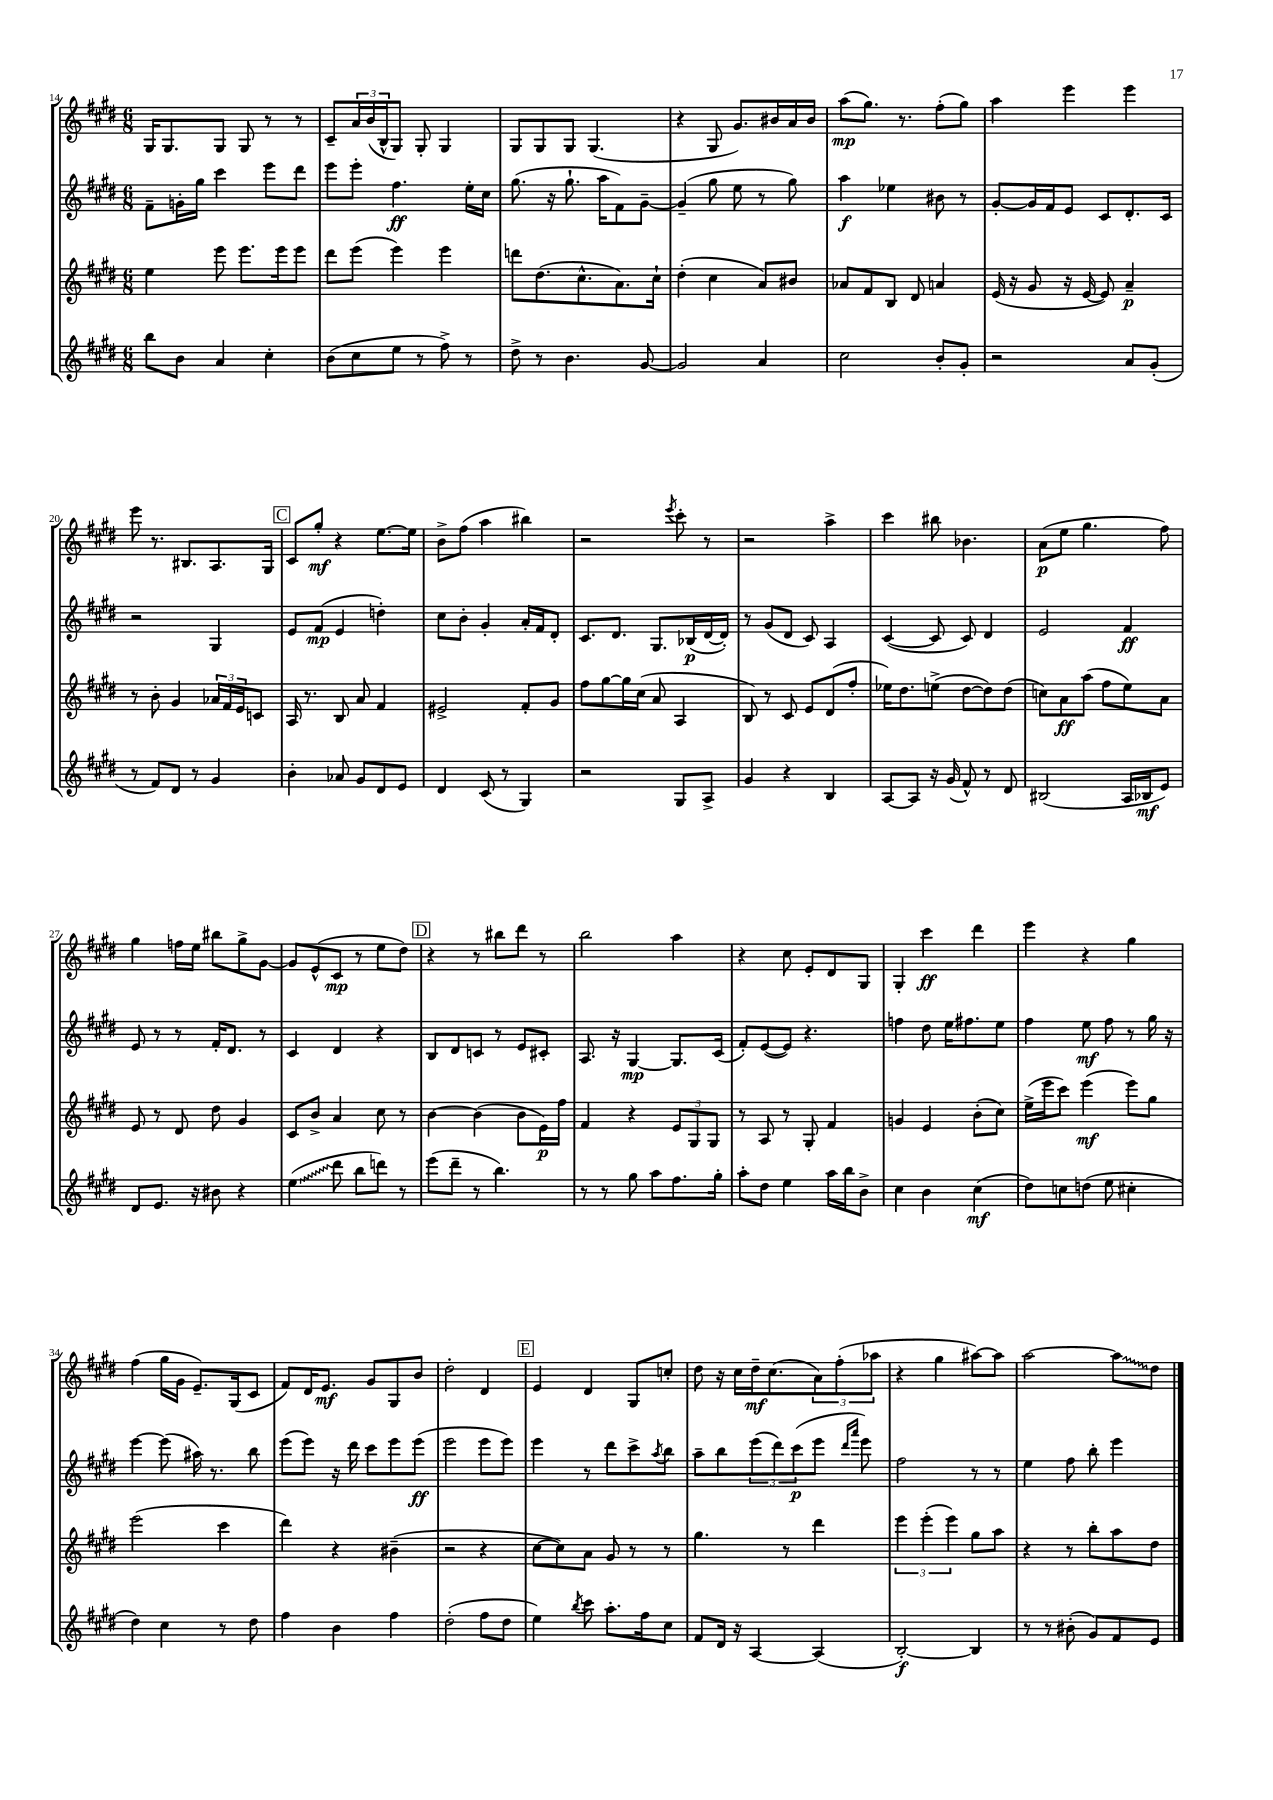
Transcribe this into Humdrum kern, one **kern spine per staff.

**kern	**kern	**kern	**kern
*staff4	*staff3	*staff2	*staff1
*clefG2	*clefG2	*clefG2	*clefG2
*k[f#c#g#d#]	*k[f#c#g#d#]	*k[f#c#g#d#]	*k[f#c#g#d#]
*M6/8	*M6/8	*M6/8	*M6/8
8bb	4ee	8f#~	16G#
.	.	.	8.G#
8b	.	16g'	.
.	.	16gg#	.
4a	8eee	4ccc#	8G#
.	8.eee	.	8G#
4cc#'	.	8eee	8r
.	16eee	.	.
.	8eee	8ddd#	8r
=	=	=	=
(8b	8ddd#	8eee	8c#~
8cc#	(8eee	8eee'	24a
.	.	.	(24b
.	.	.	24B^^
8ee	4eee)	4.ff#	8G#)
8r	.	.	8G#'
8ff#^)	4eee	.	4G#
8r	.	16ee'	.
.	.	16cc#	.
=	=	=	=
8dd#^	8ddd	(8.gg#	8G#
8r	(8.dd#	.	8G#
.	.	16r	.
4.b	.	8.gg#`	8G#
.	8.cc#^^	.	.
.	.	.	(4.G#
.	.	16aa	.
.	8.a)	8f#)	.
[8g#	.	[8g#~	.
.	16cc#`	.	.
=	=	=	=
2g#]	(4dd#'	(4g#~]	4r
.	4cc#	8gg#	8G#
.	.	8ee	8.g#)
4a	8a)	8r	.
.	.	.	16b#
.	8b#	8gg#)	16a
.	.	.	16b#
=	=	=	=
2cc#	8a-	4aa	(8aa
.	8f#	.	8.gg#)
.	8B	4ee-	.
.	.	.	8.r
.	8d#	.	.
8b'	4a	8b#	(8ff#'
8g#'	.	8r	8gg#)
=	=	=	=
2r	(16e	[8g#'	4aa
.	16r	.	.
.	8g#	16g#]	.
.	.	16f#	.
.	16r	8e	4eee
.	[16e	.	.
.	8e])	8c#	.
8a	4a~	8.d#'	4eee
(8g#'	.	.	.
.	.	16c#	.
=	=	=	=
8r	8r	2r	8eee
8f#)	8b'	.	8.r
8d#	4g#	.	.
.	.	.	8.B#
8r	.	.	.
4g#	24a-	4G#	8.A
.	24f#	.	.
.	24e	.	.
.	8c	.	.
.	.	.	16G#
=	=	=	=
4b'	16A	8e	8c#
.	8.r	.	.
.	.	(8f#	8gg#'
8a-	8B	4e	4r
8g#	8a	.	.
8d#	4f#	4dd')	[8.ee
8e	.	.	.
.	.	.	16ee]
=	=	=	=
4d#	2e#^	8cc#	8b^
.	.	8b'	(8ff#
(8c#	.	4g#'	4aa
8r	.	.	.
4G#)	8f#'	16a'	4bb#)
.	.	16f#	.
.	8g#	8d#'	.
=	=	=	=
2r	8ff#	8.c#	2r
.	[8gg#	.	.
.	.	8.d#	.
.	16gg#]	.	.
.	(16cc#	.	.
.	8a	8.G#	.
.	.	.	8qeee
8G#	4A	.	8ccc#'
.	.	(16B-	.
8A^	.	[16d#	8r
.	.	16d#'])	.
=	=	=	=
4g#	8B)	8r	2r
.	8r	(8g#	.
4r	8c#	8d#	.
.	8e	8c#)	.
4B	(8d#	4A	4aa^
.	8ff#'	.	.
=	=	=	=
[8A	16ee-)	([4c#	4ccc#
.	8.dd#	.	.
8A]	.	.	.
16r	(8ee^	8c#]	8bb#
(16g#	.	.	.
8f#^^)	[8dd#	8c#)	4.b-
8r	8dd#])	4d#	.
8d#	(8dd#	.	.
=	=	=	=
(2B#	8cc)	2e	(8a
.	8a	.	8ee
.	(8aa	.	4.gg#
.	8ff#	.	.
16A	8ee)	4f#	.
16B-	.	.	.
8e)	8a	.	8ff#)
=	=	=	=
8d#	8e	8e	4gg#
8.e	8r	8r	.
.	8d#	8r	16ff
16r	.	.	16ee
8b#	8dd#	16f#'	8bb#
.	.	8.d#	.
4r	4g#	.	8gg#^
.	.	8r	[8g#
=	=	=	=
(4ee	8c#	4c#	8g#]
.	8b^	.	(8e^^
8ddd#	4a	4d#	8c#
8bb	.	.	8r
8ddd)	8cc#	4r	8ee
8r	8r	.	8dd#)
=	=	=	=
(8eee	[4b	8B	4r
8ddd#~	.	8d#	.
8r	(4b]	8c	8r
4.bb)	.	8r	8bb#
.	8b	8e	8ddd#
.	16e)	8c#'	8r
.	16ff#	.	.
=	=	=	=
8r	4f#	8.A	2bb
8r	.	.	.
.	.	16r	.
8gg#	4r	[4G#	.
8aa	.	.	.
8.ff#	12e	8.G#]	4aa
.	12G#	.	.
.	12G#	.	.
16gg#'	.	(16c#	.
=	=	=	=
8aa'	8r	8f#')	4r
8dd#	8A	([8e	.
4ee	8r	8e])	8cc#
.	8G#'	4.r	8e'
16aa	4f#	.	8d#
16bb	.	.	.
8b^	.	.	8G#
=	=	=	=
4cc#	4g	4ff	4G#'
4b	4e	8dd#	4ccc#
.	.	16ee	.
.	.	8.ff#	.
(4cc#	(8b'	.	4ddd#
.	8cc#)	8ee	.
=	=	=	=
8dd#)	(16ee^	4ff#	4eee
.	16eee	.	.
8cc	8ccc#)	.	.
(8dd	(4eee	8ee	4r
8ee	.	8ff#	.
4cc#'	8eee)	8r	4gg#
.	8gg#	16gg#	.
.	.	16r	.
=	=	=	=
4dd#)	(2eee	[4eee	(4ff#
4cc#	.	(8eee]	16gg#
.	.	.	16g#
.	.	16aa#)	8.e~)
.	.	8.r	.
8r	4ccc#	.	.
.	.	.	(16G#
8dd#	.	8bb	8c#
=	=	=	=
4ff#	4ddd#)	(8eee	8f#)
.	.	8eee)	16d#
.	.	.	8.e
4b	4r	16r	.
.	.	16ddd#	.
.	.	8ccc#	8g#
4ff#	(4b#~	8eee	8G#
.	.	(8eee	8b
=	=	=	=
(2dd#'	2r	2eee	2dd#'
8ff#	4r	8eee	4d#
8dd#	.	8eee)	.
=	=	=	=
4ee)	[8cc#	4eee	4e
.	8cc#])	.	.
8qbb	.	.	.
8ccc#	8a	8r	4d#
8.aa'	8g#	8ddd#	.
.	8r	8ccc#^	8G#
16ff#	.	.	.
.	.	8qaa	.
8cc#	8r	8bb	8cc'
=	=	=	=
8f#	4.gg#	8aa~	8dd#
16d#	.	8bb	16r
16r	.	.	16cc#
[4A	.	(12eee	16dd#~
.	.	.	(8.cc#
.	.	12ddd#)	.
.	8r	.	.
.	.	(12ccc#	.
(4A]	4ddd#	8eee	12a)
.	.	.	(12ff#'
.	.	16qqddd#	.
.	.	16qqaaa	.
.	.	8eee)	.
.	.	.	12aa-
=	=	=	=
[2B')	6eee	2ff#	4r
.	(6eee'	.	.
.	.	.	4gg#
.	6eee)	.	.
4B]	8gg#	8r	[8aa#)
.	8aa	8r	8aa#]
=	=	=	=
8r	4r	4ee	[2aa
8r	.	.	.
(8b#'	8r	8ff#	.
8g#)	8bb'	8bb'	.
8f#	8aa	4eee	8aa]
8e	8dd#	.	8dd#
==	==	==	==
*-	*-	*-	*-
